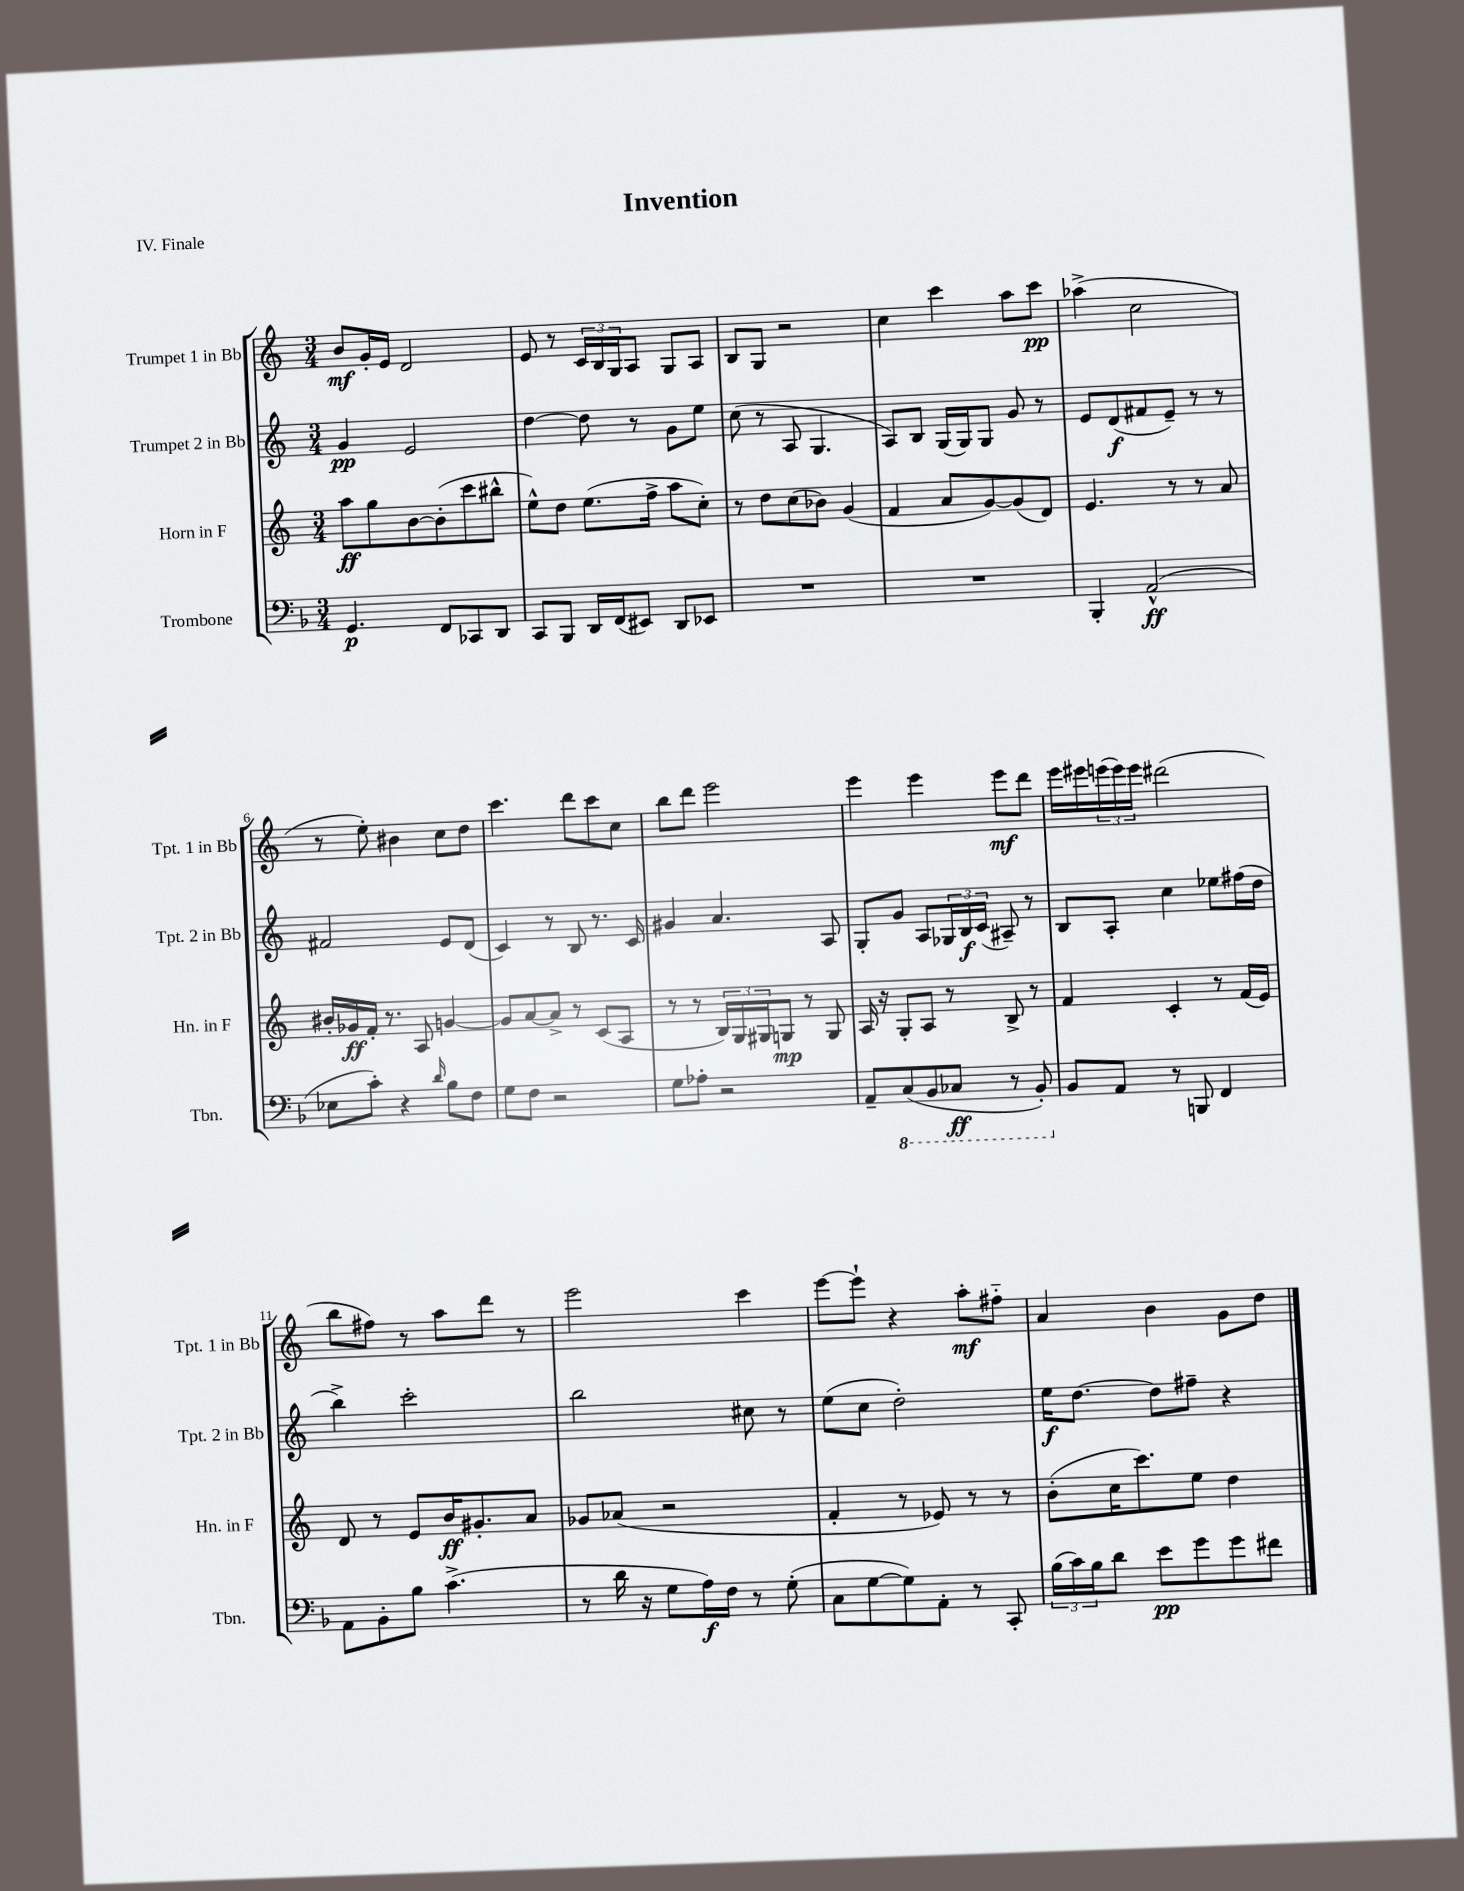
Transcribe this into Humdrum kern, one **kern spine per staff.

**kern	**dynam	**kern	**dynam	**kern	**dynam	**kern	**dynam
*part4	*part4	*part3	*part3	*part2	*part2	*part1	*part1
*staff4	*staff4	*staff3	*staff3	*staff2	*staff2	*staff1	*staff1
*I"Trombone	*	*I"Horn in F	*	*I"Trumpet 2 in Bb	*	*I"Trumpet 1 in Bb	*
*I'Tbn.	*	*I'Hn. in F	*	*I'Tpt. 2 in Bb	*	*I'Tpt. 1 in Bb	*
*clefF4	*	*clefG2	*	*clefG2	*	*clefG2	*
*k[b-]	*	*k[]	*	*k[]	*	*k[]	*
*M3/4	*	*M3/4	*	*M3/4	*	*M3/4	*
=1	=1	=1	=1	=1	=1	=1	=1
4.GG/	p	8aa\L	ff	4g/	pp	8b/L	mf
.	.	8gg\	.	.	.	16g'/L	.
.	.	.	.	.	.	16e/JJ	.
.	.	[8b\	.	2e/	.	2d/	.
8FF/L	.	(8b'\]	.	.	.	.	.
8CC-X/	.	8ccc\	.	.	.	.	.
8DD/J	.	8bb#X^^\J	.	.	.	.	.
=2	=2	=2	=2	=2	=2	=2	=2
8CC/L	.	8ee^^\L)	.	[4dd\	.	8e/	.
8BBB-/J	.	8dd\J	.	.	.	8r	.
16DD/LL	.	(8.ee\L	.	8dd\]	.	24c/LL	.
.	.	.	.	.	.	24B/	.
(16FF/J	.	.	.	.	.	.	.
.	.	.	.	.	.	24G/J	.
8EE#X/J)	.	.	.	8r	.	8A/J	.
.	.	16ff^\Jk	.	.	.	.	.
8DD/L	.	8aa\L	.	8g\L	.	8G/L	.
8EE-X/J	.	8cc'\J)	.	8ee\J	.	8A/J	.
=3	=3	=3	=3	=3	=3	=3	=3
2.r	.	8r	.	(8cc\	.	8B/L	.
.	.	8dd\L	.	8r	.	8G/J	.
.	.	(8cc\	.	8A/	.	2r	.
.	.	8b-X\J)	.	4.G/	.	.	.
.	.	(4g/	.	.	.	.	.
=4	=4	=4	=4	=4	=4	=4	=4
2.r	.	4f/	.	8A/L)	.	4cc\	.
.	.	.	.	8B/J	.	.	.
.	.	8a/L	.	(16G/LL	.	4ccc\	.
.	.	.	.	16G/J)	.	.	.
.	.	[8g/)	.	8G/J	.	.	.
.	.	(8g/]	.	8g/	.	8aa\L	.
.	.	8d/J)	.	8r	.	8ccc\J	pp
=5	=5	=5	=5	=5	=5	=5	=5
4BBB-'/	.	4.e/	.	8e/L	.	(4aa-X^\	.
.	.	.	.	(8d/	f	.	.
(2AA^^/	ff	.	.	8f#X/	.	2cc\	.
.	.	8r	.	8e~/J)	.	.	.
.	.	8r	.	8r	.	.	.
.	.	8a/	.	8r	.	.	.
!!LO:LB:g=z
=6	=6	=6	=6	=6	=6	=6	=6
8E-X\L	.	16b#X'/LL	.	2f#X/	.	8r	.
.	.	16g-X/	ff	.	.	.	.
8c'\J)	.	16f'/JJ	.	.	.	8ee'\)	.
.	.	8.r	.	.	.	.	.
4r	.	.	.	.	.	4b#X\	.
.	.	8A/	.	.	.	.	.
16qqd/	.	.	.	.	.	.	.
8B-\L	.	[4gn/	.	8e/L	.	8cc\L	.
8F\J	.	.	.	(8d/J	.	8dd\J	.
=7	=7	=7	=7	=7	=7	=7	=7
8G\L	.	8g/L]	.	4c/)	.	4.ccc\	.
8F\J	.	[8a/	.	.	.	.	.
2r	.	8a^/J]	.	8r	.	.	.
.	.	8r	.	8B/	.	8ddd\L	.
.	.	(8c/L	.	8.r	.	8ccc\	.
.	.	8A/J	.	.	.	8cc\J	.
.	.	.	.	16c/	.	.	.
=8	=8	=8	=8	=8	=8	=8	=8
8G\L	.	8r	.	4g#X/	.	8bb\L	.
8A-X'\J	.	8r	.	.	.	8ddd\J	.
2r	.	24B/LL)	.	4.a/	.	2eee\	.
.	.	24G/	.	.	.	.	.
.	.	24G#X/J	.	.	.	.	.
.	.	8Gn/J	mp	.	.	.	.
.	.	8r	.	.	.	.	.
.	.	8G/	.	8A/	.	.	.
=9	=9	=9	=9	=9	=9	=9	=9
8AA~/L	.	16A/	.	8G'/L	.	4eee\	.
.	.	16r	.	.	.	.	.
*8ba	*	*	*	*	*	*	*
(8CC/	.	8G'/L	.	8g/J	.	.	.
8BBB-/	.	8A/J	.	8A/L	.	4eee\	.
8CC-X/J	ff	8r	.	24G-X/L	.	.	.
.	.	.	.	24B/	f	.	.
.	.	.	.	(24c/JJ	.	.	.
8r	.	8B^/	.	8A#X~/)	.	8eee\L	mf
8BBB-'/)	.	8r	.	8r	.	8ddd\J	.
=10	=10	=10	=10	=10	=10	=10	=10
*X8ba	*	*	*	*	*	*	*
8BB-/L	.	4f/	.	8B/L	.	16eee\LL	.
.	.	.	.	.	.	16eee#X\	.
8AA/J	.	.	.	8A'/J	.	(24eeen\	.
.	.	.	.	.	.	24eee\)	.
.	.	.	.	.	.	24eee\JJ	.
8r	.	4c'/	.	4cc\	.	(2ddd#X\	.
8BBBn/	.	.	.	.	.	.	.
4FF/	.	8r	.	8ee-X\L	.	.	.
.	.	(16f/LL	.	(16ff#X\L	.	.	.
.	.	16e/JJ)	.	16dd\JJ	.	.	.
!!LO:LB:g=z
=11	=11	=11	=11	=11	=11	=11	=11
8AA\L	.	8d/	.	4bb^\)	.	8bb\L	.
8BB-'\	.	8r	.	.	.	8ff#X\J)	.
8B-\J	.	8e/L	.	2ccc'\	.	8r	.
(4.c^\	.	16b/K	ff	.	.	8aa\L	.
.	.	8.g#X'/	.	.	.	.	.
.	.	.	.	.	.	8ddd\J	.
.	.	8a/J	.	.	.	8r	.
=12	=12	=12	=12	=12	=12	=12	=12
8r	.	8g-X/L	.	2bb\	.	2eee\	.
16d\	.	(8a-X/J	.	.	.	.	.
16r	.	.	.	.	.	.	.
8G\L	.	2r	.	.	.	.	.
16A\L)	f	.	.	.	.	.	.
16F\JJ	.	.	.	.	.	.	.
8r	.	.	.	8cc#X\	.	4ccc\	.
(8G'\	.	.	.	8r	.	.	.
=13	=13	=13	=13	=13	=13	=13	=13
8C\L	.	4f'/	.	(8ee\L	.	[8eee\L	.
[8G\	.	.	.	8cc\J	.	8eee`\J]	.
8G\])	.	8r	.	2dd'\)	.	4r	.
8AA'\J	.	8e-X/)	.	.	.	.	.
8r	.	8r	.	.	.	8aa'\L	mf
8CC'/	.	8r	.	.	.	8ff#X\J	.
=14	=14	=14	=14	=14	=14	=14	=14
(24B-\LL	.	(8b'\L	.	16ee\KL	f	4a/	.
24c\)	.	.	.	.	.	.	.
.	.	.	.	[8.dd\J	.	.	.
24B-\J	.	.	.	.	.	.	.
8d\J	.	16cc\K	.	.	.	.	.
.	.	8.ccc\)	.	.	.	.	.
8e\L	pp	.	.	8dd\L]	.	4b\	.
8g\	.	8ee\J	.	8ff#X~\J	.	.	.
8g\	.	4dd\	.	4r	.	8g\L	.
8f#X\J	.	.	.	.	.	8dd\J	.
==	==	==	==	==	==	==	==
*-	*-	*-	*-	*-	*-	*-	*-
